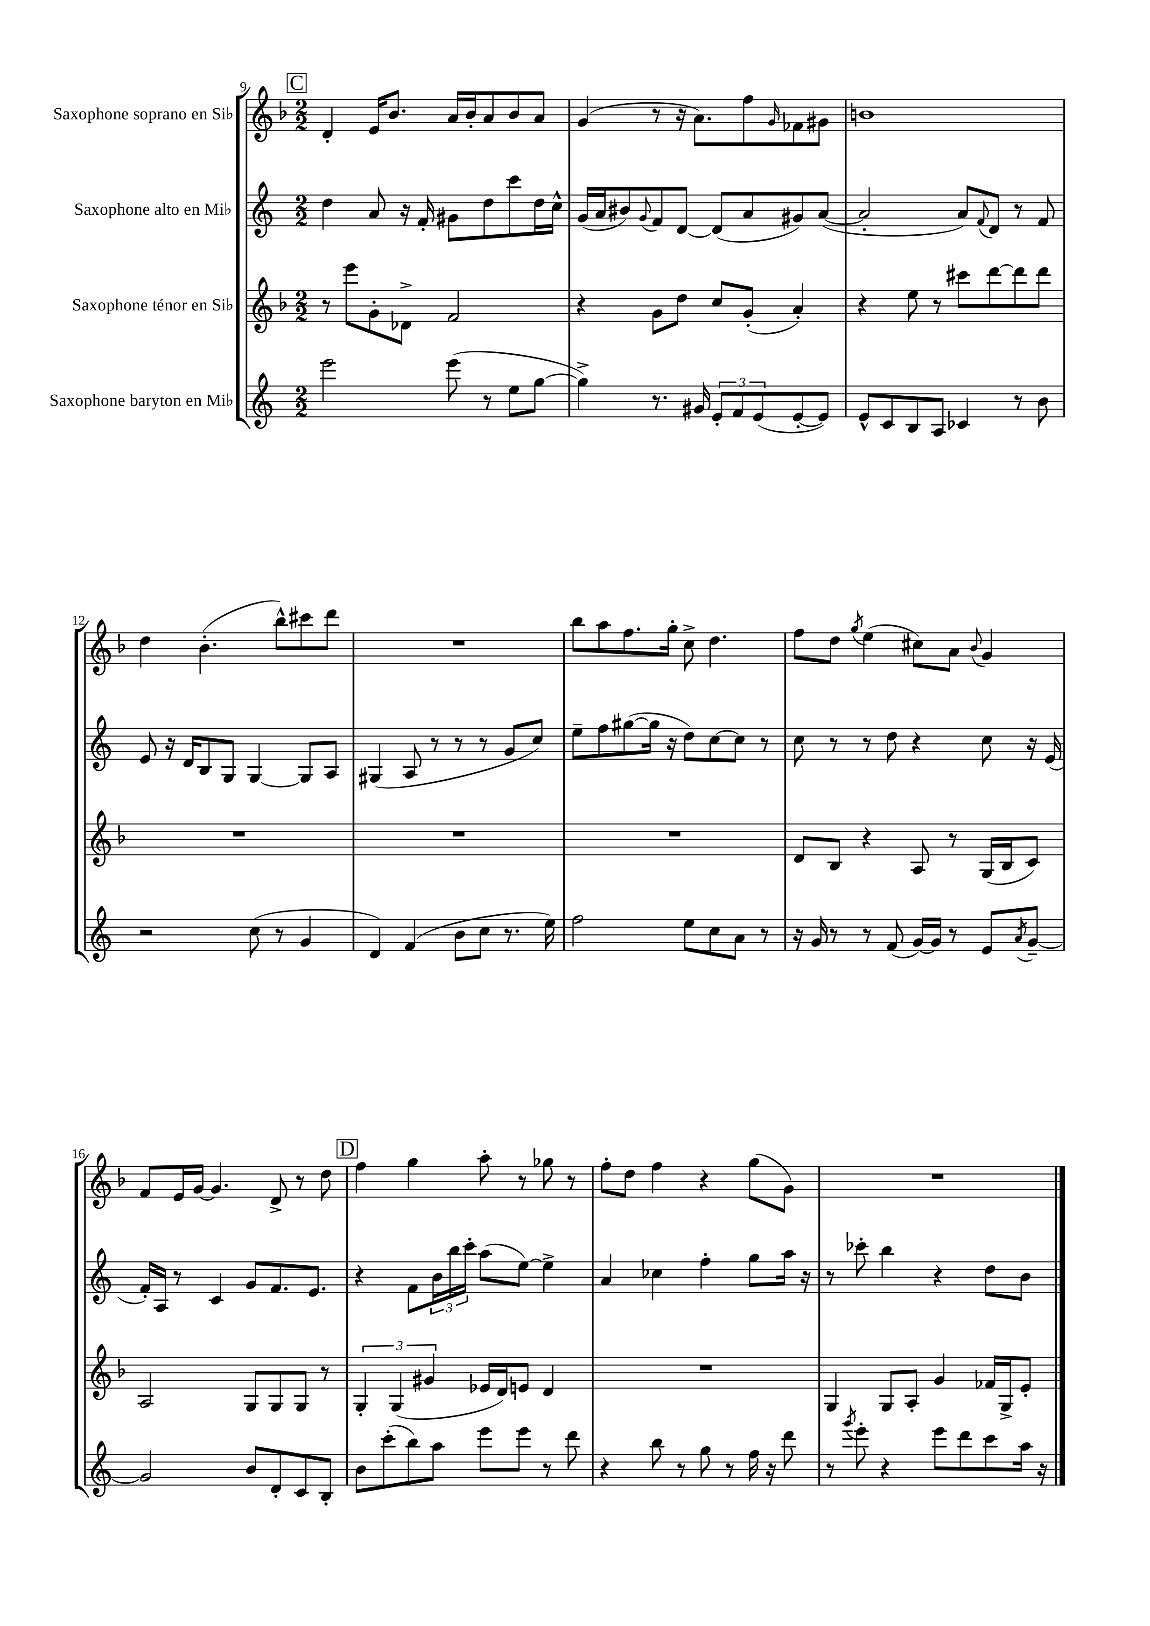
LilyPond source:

<<
\new StaffGroup <<
\new Staff = "s0" \with { instrumentName = "Saxophone soprano en Sib" } {
    \clef treble \key f \major \numericTimeSignature \time 2/2
    \mark \markup { \box "C" } d'4-. e'16 bes'8. a'16 bes'16-. a'8 bes'8 a'8 |
    g'4( r8 r16 a'8.) f''8 \grace { g'16 } fes'8 gis'8 |
    b'1 |
    d''4 bes'4.-.( bes''8-^) cis'''8 d'''8 |
    R1 |
    bes''8 a''8 f''8. g''16-. c''8-> d''4. |
    f''8 d''8 \acciaccatura { g''8 } e''4( cis''8) a'8 \appoggiatura { bes'8 } g'4 |
    f'8 e'16 g'16~ g'4. d'8-> r8 d''8 |
    \mark \markup { \box "D" } f''4 g''4 a''8-. r8 ges''8 r8 |
    f''8-. d''8 f''4 r4 g''8( g'8) |
    R1 \bar "|." |
}
\new Staff = "s1" \with { instrumentName = "Saxophone alto en Mib" } {
    \clef treble \key c \major \numericTimeSignature \time 2/2
    \mark \markup { \box "C" } d''4 a'8 r16 f'16-. gis'8 d''8 c'''8 d''16 c''16-^ |
    g'16( a'16 bis'8) \appoggiatura { g'8 } f'8 d'8~ d'8( a'8 gis'8) a'8~( |
    a'2-. a'8) \appoggiatura { f'8 } d'8 r8 f'8 |
    e'8 r16 d'16 b8 g8 g4~ g8 a8 |
    gis4( a8 r8 r8 r8 g'8 c''8) |
    e''8-- f''8 gis''8~( gis''16 r16 d''8) c''8~ c''8 r8 |
    c''8 r8 r8 d''8 r4 c''8 r16 e'16( |
    f'16-.) a16 r8 c'4 g'8 f'8. e'8. |
    \mark \markup { \box "D" } r4 f'8 \tuplet 3/2 { b'16 b''16 c'''16-. } a''8( e''8~) e''4-> |
    a'4 ces''4 f''4-. g''8 a''16 r16 |
    r8 ces'''8-. b''4 r4 d''8 b'8 \bar "|." |
}
\new Staff = "s2" \with { instrumentName = "Saxophone ténor en Sib" } {
    \clef treble \key f \major \numericTimeSignature \time 2/2
    \mark \markup { \box "C" } r8 e'''8 g'8-. des'8-> f'2 |
    r4 g'8 d''8 c''8 g'8-.( a'4-.) |
    r4 e''8 r8 cis'''8 d'''8~ d'''8 d'''8 |
    R1 |
    R1 |
    R1 |
    d'8 bes8 r4 a8 r8 g16( bes16 c'8) |
    a2 g8 g8 g8 r8 |
    \mark \markup { \box "D" } \tuplet 3/2 { g4-. g4( gis'4 } ees'16 d'16) e'8 d'4 |
    R1 |
    g4 g8 a8-. g'4 fes'16 g16-> e'8-. \bar "|." |
}
\new Staff = "s3" \with { instrumentName = "Saxophone baryton en Mib" } {
    \clef treble \key c \major \numericTimeSignature \time 2/2
    \mark \markup { \box "C" } e'''2 e'''8( r8 e''8 g''8~ |
    g''4->) r8. gis'16 \tuplet 3/2 { e'8-. f'8 e'8( } e'8~-. e'8) |
    e'8-^ c'8 b8 a8 ces'4 r8 b'8 |
    r2 c''8( r8 g'4 |
    d'4) f'4( b'8 c''8 r8. e''16) |
    f''2 e''8 c''8 a'8 r8 |
    r16 g'16 r8 r8 f'8( g'16~) g'16 r8 e'8 \acciaccatura { a'8 } g'8~-- |
    g'2 b'8 d'8-. c'8 b8-. |
    \mark \markup { \box "D" } b'8 c'''8-.( b''8) a''8 e'''8 e'''8 r8 d'''8 |
    r4 b''8 r8 g''8 r8 f''16 r16 d'''8 |
    r8 \acciaccatura { g'''8 } e'''8-. r4 e'''8 d'''8 c'''8 a''16 r16 \bar "|." |
}
>>
>>
\layout { \context { \Score currentBarNumber = #9 } }
